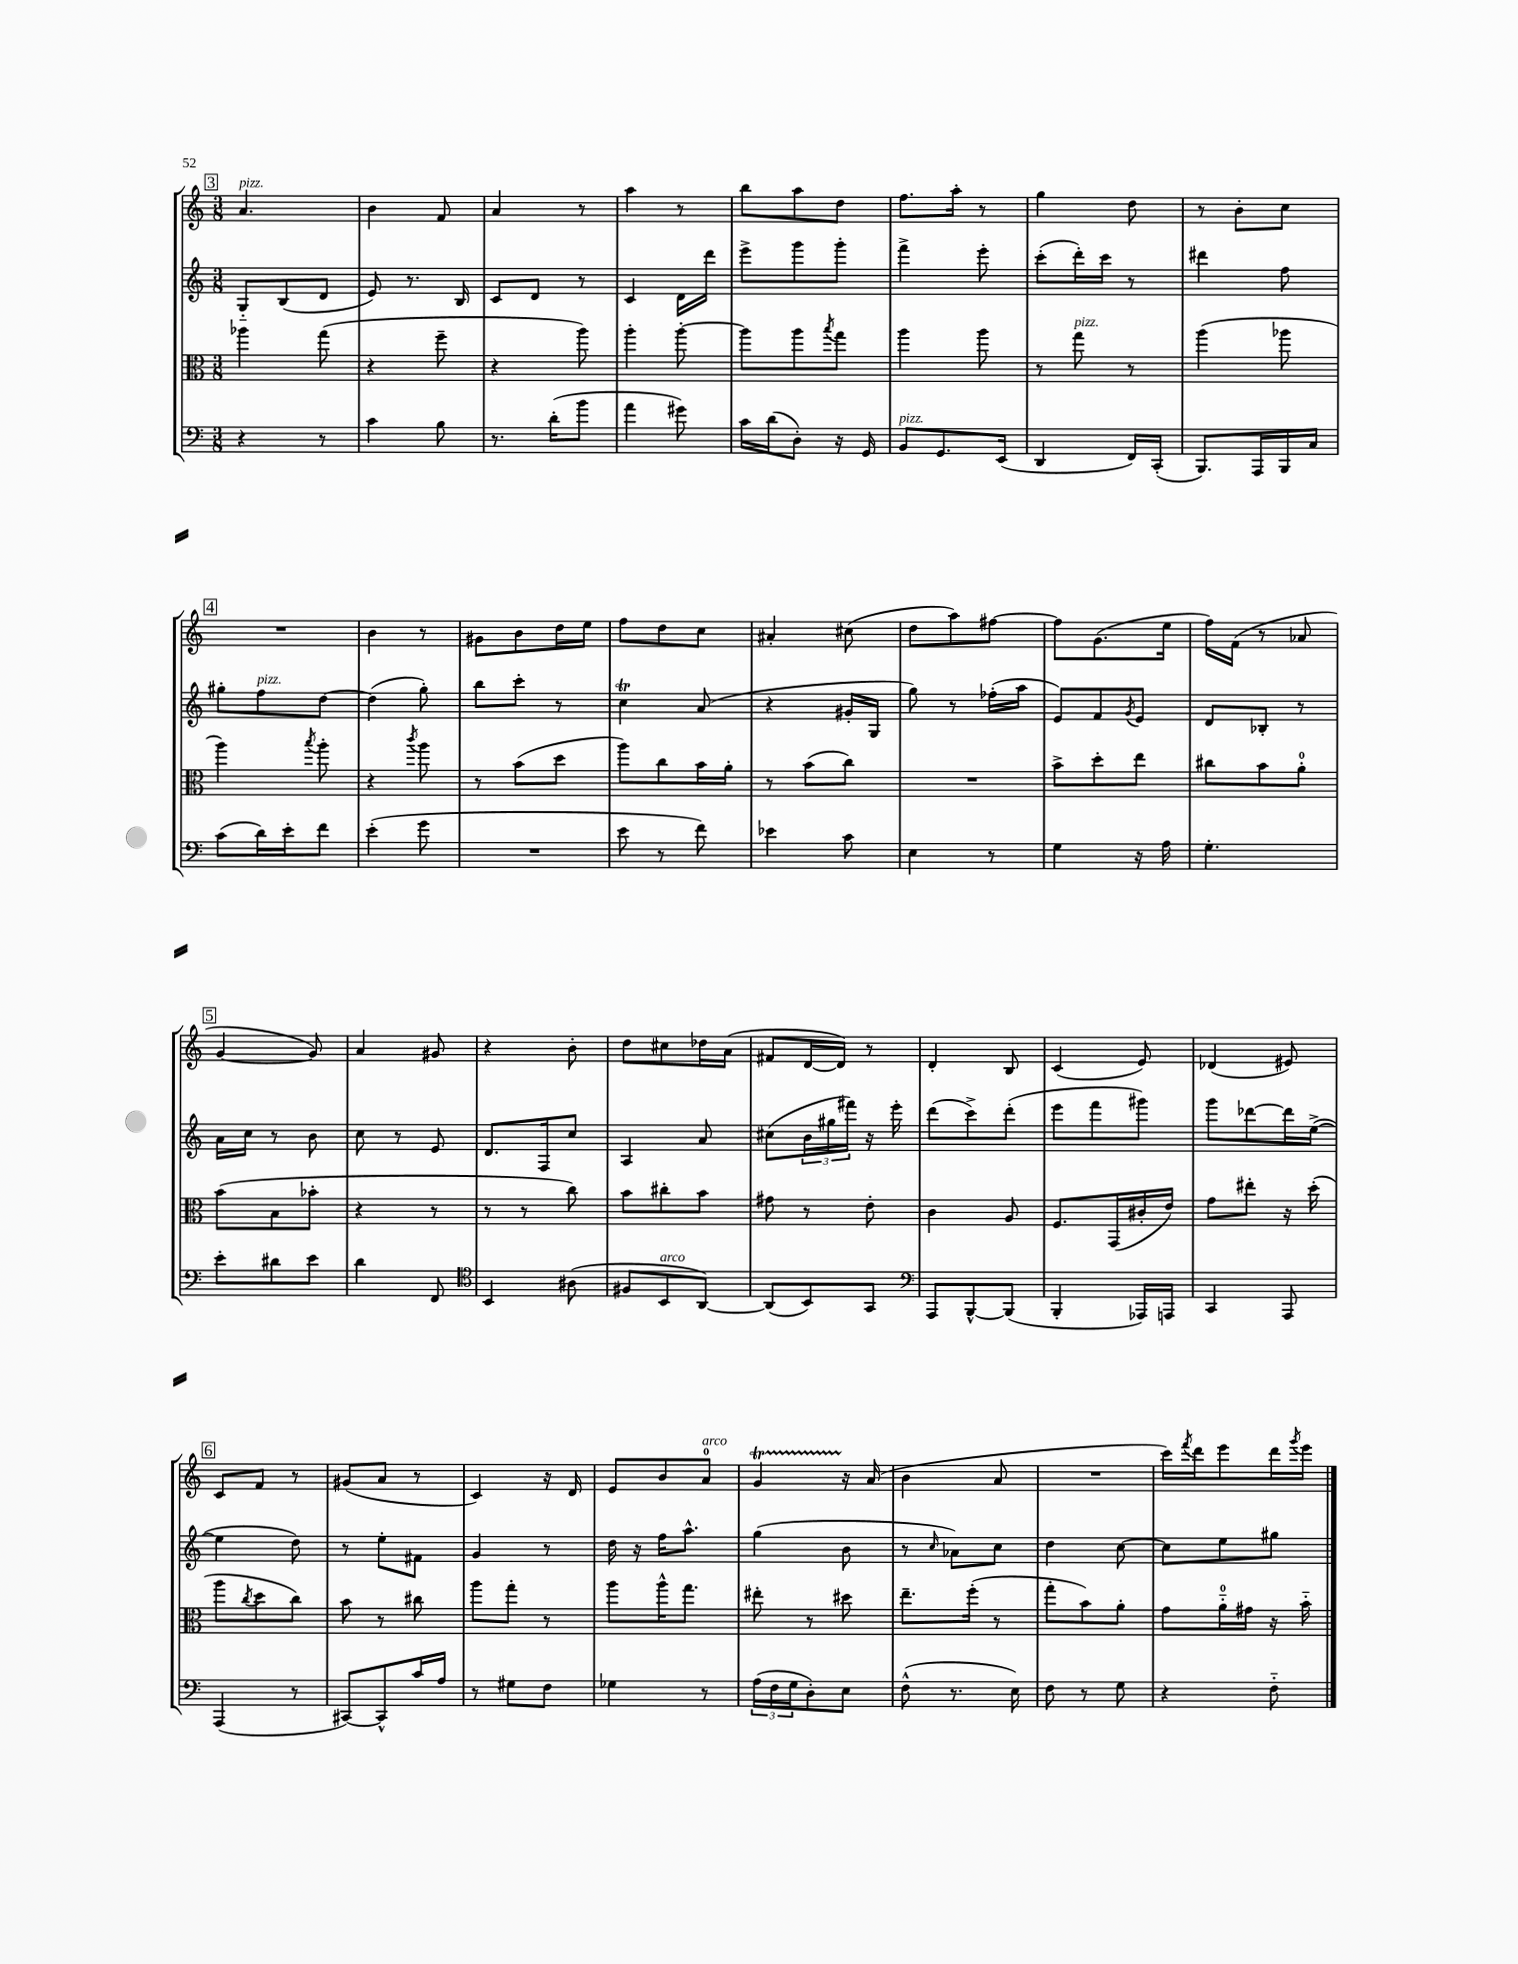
<<
\new StaffGroup <<
\new Staff = "s0" {
    \clef treble \key c \major \numericTimeSignature \time 3/8
    \mark \markup { \box "3" } a'4.^\markup { \italic "pizz." } |
    b'4 f'8 |
    a'4 r8 |
    a''4 r8 |
    b''8 a''8 d''8 |
    f''8. a''16-. r8 |
    g''4 d''8 |
    r8 b'8-. c''8 |
    \mark \markup { \box "4" } R4. |
    b'4 r8 |
    gis'8 b'8 d''16 e''16 |
    f''8 d''8 c''8 |
    ais'4-. cis''8( |
    d''8 a''8) fis''8~ |
    fis''8 g'8.( e''16 |
    f''16) f'16( r8 aes'8 |
    \mark \markup { \box "5" } g'4~ g'8) |
    a'4 gis'8 |
    r4 b'8-. |
    d''8 cis''8 des''16 a'16( |
    fis'8 d'16~ d'16) r8 |
    d'4-. b8 |
    c'4( e'8) |
    des'4( eis'8) |
    \mark \markup { \box "6" } c'8 f'8 r8 |
    gis'8( a'8 r8 |
    c'4) r16 d'16 |
    e'8 b'8 a'8-0^\markup { \italic "arco" } |
    g'4\startTrillSpan r16\stopTrillSpan a'16( |
    b'4 a'8 |
    R4. |
    c'''16) \acciaccatura { f'''8 } d'''16 e'''8 d'''16 \acciaccatura { g'''8 } e'''16 \bar "|." |
}
\new Staff = "s1" {
    \clef treble \key c \major \numericTimeSignature \time 3/8
    \mark \markup { \box "3" } g8-_ b8( d'8 |
    e'8) r8. b16 |
    c'8 d'8 r8 |
    c'4 d'16 d'''16 |
    e'''8-> g'''8 g'''8-. |
    f'''4-> e'''8-. |
    c'''8-.( d'''16-.) c'''16 r8 |
    dis'''4 f''8 |
    \mark \markup { \box "4" } gis''8-. f''8^\markup { \italic "pizz." } d''8~ |
    d''4( g''8-.) |
    b''8 c'''8-. r8 |
    c''4\trill a'8( |
    r4 gis'16-. g16 |
    g''8) r8 fes''16-.( a''16 |
    e'8) f'8 \acciaccatura { g'8 } e'8 |
    d'8 bes8-. r8 |
    \mark \markup { \box "5" } a'16 c''16 r8 b'8 |
    c''8 r8 e'8 |
    d'8. f16 c''8 |
    a4 a'8 |
    cis''8( \tuplet 3/2 { b'16 gis''16 fis'''16) } r16 e'''16-. |
    d'''8( c'''8->) d'''8-.( |
    e'''8 f'''8 gis'''8) |
    g'''8 des'''8~ des'''16 e''16~->( |
    \mark \markup { \box "6" } e''4 d''8) |
    r8 e''8-. fis'8 |
    g'4 r8 |
    d''16 r16 f''16 a''8.-^ |
    g''4( b'8 |
    r8 \grace { c''16 } aes'8) c''8 |
    d''4 c''8~ |
    c''8 e''8 gis''8 \bar "|." |
}
\new Staff = "s2" {
    \clef alto \key c \major \numericTimeSignature \time 3/8
    \mark \markup { \box "3" } aes''4 g''8( |
    r4 f''8-- |
    r4 a''8) |
    a''4-. a''8~-. |
    a''8 a''8 \acciaccatura { b''8 } g''8 |
    a''4 a''8 |
    r8 g''8^\markup { \italic "pizz." } r8 |
    a''4( aes''8 |
    \mark \markup { \box "4" } a''4) \acciaccatura { b''8 } a''8-. |
    r4 \acciaccatura { c'''8 } a''8 |
    r8 b'8( d''8 |
    a''8) c''8 b'16 a'16-. |
    r8 b'8( c''8) |
    R4. |
    b'8-> d''8-. e''8 |
    cis''8 b'8 a'8-0-. |
    \mark \markup { \box "5" } b'8( b8 bes'8-. |
    r4 r8 |
    r8 r8 c''8) |
    b'8 cis''8-. b'8 |
    gis'8 r8 e'8-. |
    c'4 a8 |
    f8. g,16( cis'16-. e'16) |
    g'8 eis''8-. r16 d''16-.( |
    \mark \markup { \box "6" } a''8 \acciaccatura { c''8 } d''8 c''8) |
    b'8 r8 cis''8 |
    a''8 g''8-. r8 |
    a''8 a''16-^ g''8. |
    eis''8-. r8 dis''8 |
    e''8.-- f''16-.( r8 |
    g''8-. b'8) a'8-. |
    g'8 a'16-0-_ gis'16 r16 b'16-_ \bar "|." |
}
\new Staff = "s3" {
    \clef bass \key c \major \numericTimeSignature \time 3/8
    \mark \markup { \box "3" } r4 r8 |
    c'4 b8 |
    r8. d'16-.( b'8 |
    a'4 gis'8) |
    c'16 d'16( d8-.) r16 g,16 |
    b,8^\markup { \italic "pizz." } g,8. e,16( |
    d,4 f,16) c,16-.( |
    b,,8.) a,,16 b,,16 c16 |
    \mark \markup { \box "4" } c'8( d'16) e'16-. f'8 |
    e'4-.( g'8 |
    R4. |
    e'8 r8 f'8) |
    ees'4 c'8 |
    e4 r8 |
    g4 r16 a16 |
    g4.-. |
    \mark \markup { \box "5" } e'8-. dis'8 e'8 |
    d'4 f,8 |
    \clef tenor b,4 ais8( |
    fis8 b,8^\markup { \italic "arco" } a,8~) |
    a,8( b,8) g,8 |
    \clef bass a,,8 b,,8~-^ b,,8( |
    b,,4-. aes,,16) a,,16 |
    c,4 a,,8 |
    \mark \markup { \box "6" } a,,4( r8 |
    cis,8~) cis,8-^ c'16 a16 |
    r8 gis8 f8 |
    ges4 r8 |
    \tuplet 3/2 { a16( f16 g16 } d8-.) e8 |
    f8-^( r8. e16) |
    f8 r8 g8 |
    r4 f8-_ \bar "|." |
}
>>
>>
\layout { \context { \Score \remove "Bar_number_engraver" } }
